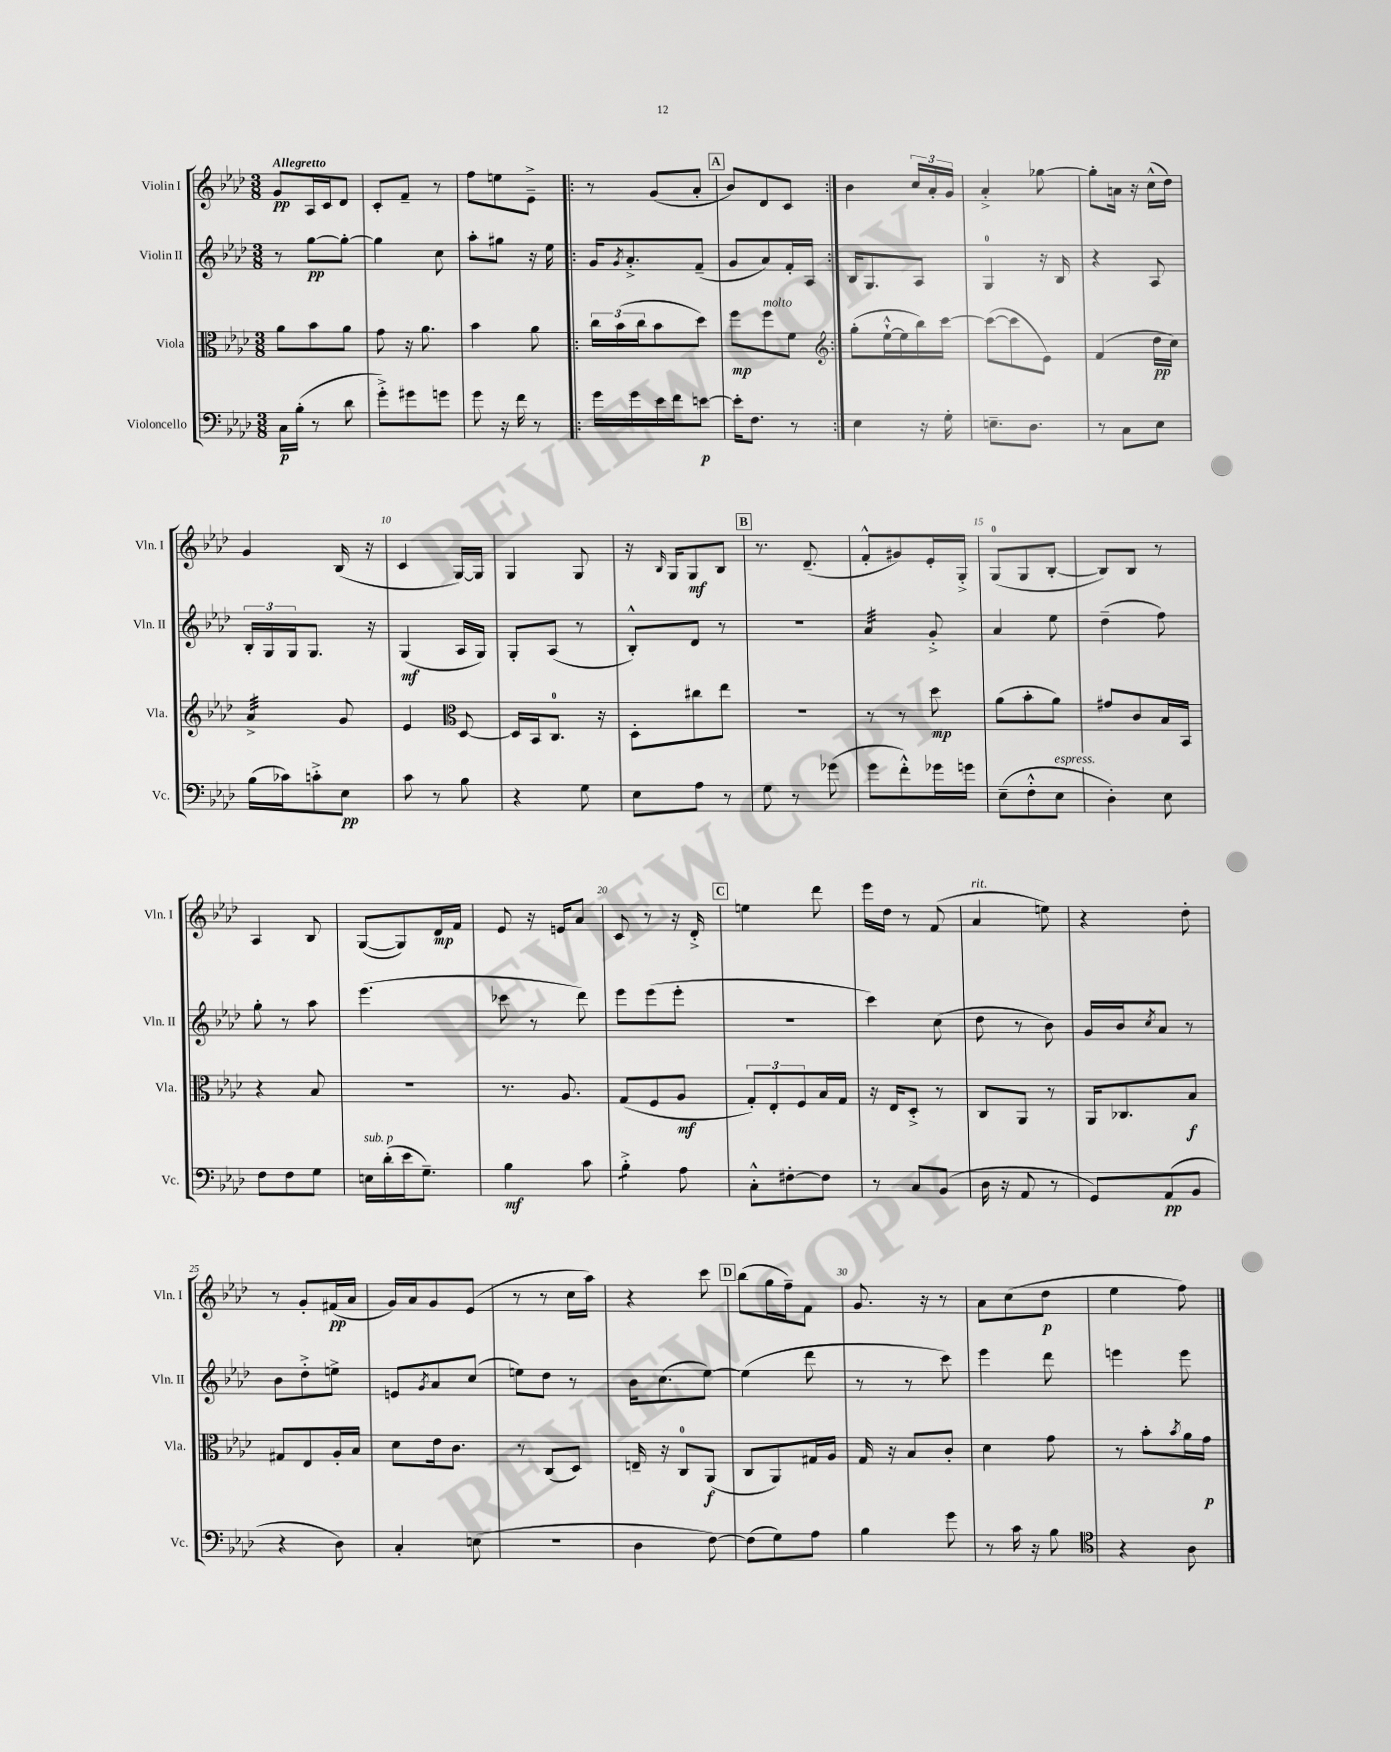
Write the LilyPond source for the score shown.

<<
\new StaffGroup <<
\new Staff = "s0" \with { instrumentName = "Violin I" shortInstrumentName = "Vln. I" } {
    \clef treble \key aes \major \numericTimeSignature \time 3/8 \tempo "Allegretto"
    g'8\pp aes16 c'16 des'8 |
    c'8-. f'8-- r8 |
    f''8 e''8 ees'8---> |
    \repeat volta 2 { r8 g'8( aes'8-. |
    \mark \markup { \box "A" } bes'8) des'8 c'8 | }
    bes'4 \tuplet 3/2 { c''16 aes'16-. g'16 } |
    aes'4-.-> ges''8~ |
    ges''8-. a'16 r16 c''16-^( des''16) |
    g'4 bes16( r16 |
    c'4 g16~) g16 |
    g4 g8 |
    r16 \grace { bes16 } g16 g8\mf bes8 |
    \mark \markup { \box "B" } r8. des'8.--( |
    f'8-.-^ gis'8) ees'16-. g16-.-> |
    g8-0( g8 bes8~-. |
    bes8) bes8 r8 |
    aes4 bes8 |
    g8~( g8) des'16\mp f'16 |
    ees'8 r16 e'16 aes'8 |
    c'8 r8 r16 des'16-.-> |
    \mark \markup { \box "C" } e''4 des'''8 |
    ees'''16 des''16 r8 f'8( |
    aes'4^\markup { \italic "rit." } e''8) |
    r4 des''8-. |
    r8 g'8-. fis'16\pp( aes'16 |
    g'16) aes'16 g'8 ees'8( |
    r8 r8 c''16 aes''16) |
    r4 c'''8 |
    \mark \markup { \box "D" } bes''8( g''16 f''16--) f'8 |
    g'8. r16 r8 |
    aes'8 c''8( des''8\p |
    ees''4 f''8) \bar "|." |
}
\new Staff = "s1" \with { instrumentName = "Violin II" shortInstrumentName = "Vln. II" } {
    \clef treble \key aes \major \numericTimeSignature \time 3/8
    r8 g''8~\pp g''8~-. |
    g''4 c''8 |
    aes''8-. gis''8 r16 ees''16 |
    \repeat volta 2 { g'16 \acciaccatura { g'8 } aes'8.-.-> f'8--( |
    \mark \markup { \box "A" } g'8 aes'8) f'16-. aes16 | }
    bes16 g8. aes8 |
    g4-0 r16 bes16 |
    r4 aes8 |
    \tuplet 3/2 { bes16-. g16 g16 } g8. r16 |
    g4\mf( aes16 g16) |
    g8-. aes8( r8 |
    bes8-.-^) des'8 r8 |
    \mark \markup { \box "B" } R4. |
    aes'4:32 g'8-.-> |
    aes'4 ees''8 |
    des''4--( f''8) |
    g''8-. r8 aes''8 |
    ees'''4.( |
    ces'''8 r8 des'''8) |
    ees'''8 ees'''8( ees'''8-. |
    \mark \markup { \box "C" } R4. |
    c'''4) c''8( |
    des''8 r8 bes'8) |
    g'16 bes'16 \acciaccatura { c''8 } aes'8 r8 |
    bes'8 des''8-.-> e''8-> |
    e'8 \acciaccatura { g'8 } aes'8 c''8( |
    e''8) des''8 r8 |
    bes'16 c''8.( ees''8~) |
    \mark \markup { \box "D" } ees''4( des'''8 |
    r8 r8 c'''8) |
    ees'''4 des'''8 |
    e'''4 e'''8 \bar "|." |
}
\new Staff = "s2" \with { instrumentName = "Viola" shortInstrumentName = "Vla." } {
    \clef alto \key aes \major \numericTimeSignature \time 3/8
    aes'8 bes'8 aes'8 |
    g'8 r16 aes'8. |
    bes'4 aes'8 |
    \repeat volta 2 { \tuplet 3/2 { c''16 bes'16( c''16 } bes'8 des''8) |
    \mark \markup { \box "A" } f''8\mp f''8^\markup { \italic "molto" } f'8 | }
    \clef treble g''8-.( ees''16~-!-^ ees''16 bes''16) c'''16~ |
    c'''8~( c'''8 ees'8) |
    f'4( des''16\pp c''16) |
    aes'4:32-> g'8 |
    ees'4 \clef alto des8~ |
    des16 bes,16 c8.-0 r16 |
    des8-. cis''8 ees''8 |
    \mark \markup { \box "B" } R4. |
    r8 r8 des''8\mp |
    aes'8( bes'8-. aes'8) |
    gis'8 c'8 bes16 bes,16 |
    r4 bes8 |
    R4. |
    r8. aes8. |
    g8( f8 aes8\mf |
    \mark \markup { \box "C" } \tuplet 3/2 { g8-.) ees8-. f8 } bes16 g16 |
    r16 ees16 des8-.-> r8 |
    c8 aes,8 r8 |
    aes,16 ces8. bes8\f |
    gis8 ees8 aes16-. bes16 |
    des'8 ees'16 c'8. |
    r8 c8( des8) |
    e16-- r16 c8-0 aes,8\f( |
    \mark \markup { \box "D" } c8 aes,8) gis16 aes16 |
    g16 r16 bes8 c'8-. |
    des'4 g'8 |
    r8 bes'8-. \acciaccatura { bes'8 } aes'16 g'16\p \bar "|." |
}
\new Staff = "s3" \with { instrumentName = "Violoncello" shortInstrumentName = "Vc." } {
    \clef bass \key aes \major \numericTimeSignature \time 3/8
    c16\p bes16-.( r8 des'8 |
    g'8-.->) gis'8 g'8 |
    g'8 r16 f'16 r8 |
    \repeat volta 2 { g'16 g'16 ees'16 f'16 e'8~\p |
    \mark \markup { \box "A" } e'16-. f8. r8 | }
    ees4 r16 g16-. |
    e8.-- des8. |
    r8 c8 ees8 |
    bes16( ces'16) c'8-.-> ees8\pp |
    c'8 r8 bes8 |
    r4 g8 |
    ees8 aes8 r8 |
    \mark \markup { \box "B" } g8 r8 ges'8( |
    g'8 f'8-.-^) ges'16 g'16 |
    ees8--( f8-.-^ ees8^\markup { \italic "espress." } |
    des4-.) ees8 |
    f8 f8 g8 |
    e16^\markup { \italic "sub. p" } des'16-.( ees'16 g8.--) |
    bes4\mf c'8 |
    bes4:8-.-> aes8 |
    \mark \markup { \box "C" } c8-.-^ fis8~-. fis8 |
    r8 c8 bes,8( |
    des16 r16 aes,8 r8 |
    g,8) aes,8\pp( bes,8 |
    r4 des8) |
    c4-. e8( |
    R4. |
    des4 f8~) |
    \mark \markup { \box "D" } f8( g8) aes8 |
    bes4 g'8 |
    r8 c'16 r16 bes8 |
    \clef tenor r4 aes8 \bar "|." |
}
>>
>>
\layout { \context { \Score \override BarNumber.break-visibility = ##(#f #t #t) barNumberVisibility = #(every-nth-bar-number-visible 5) } }
